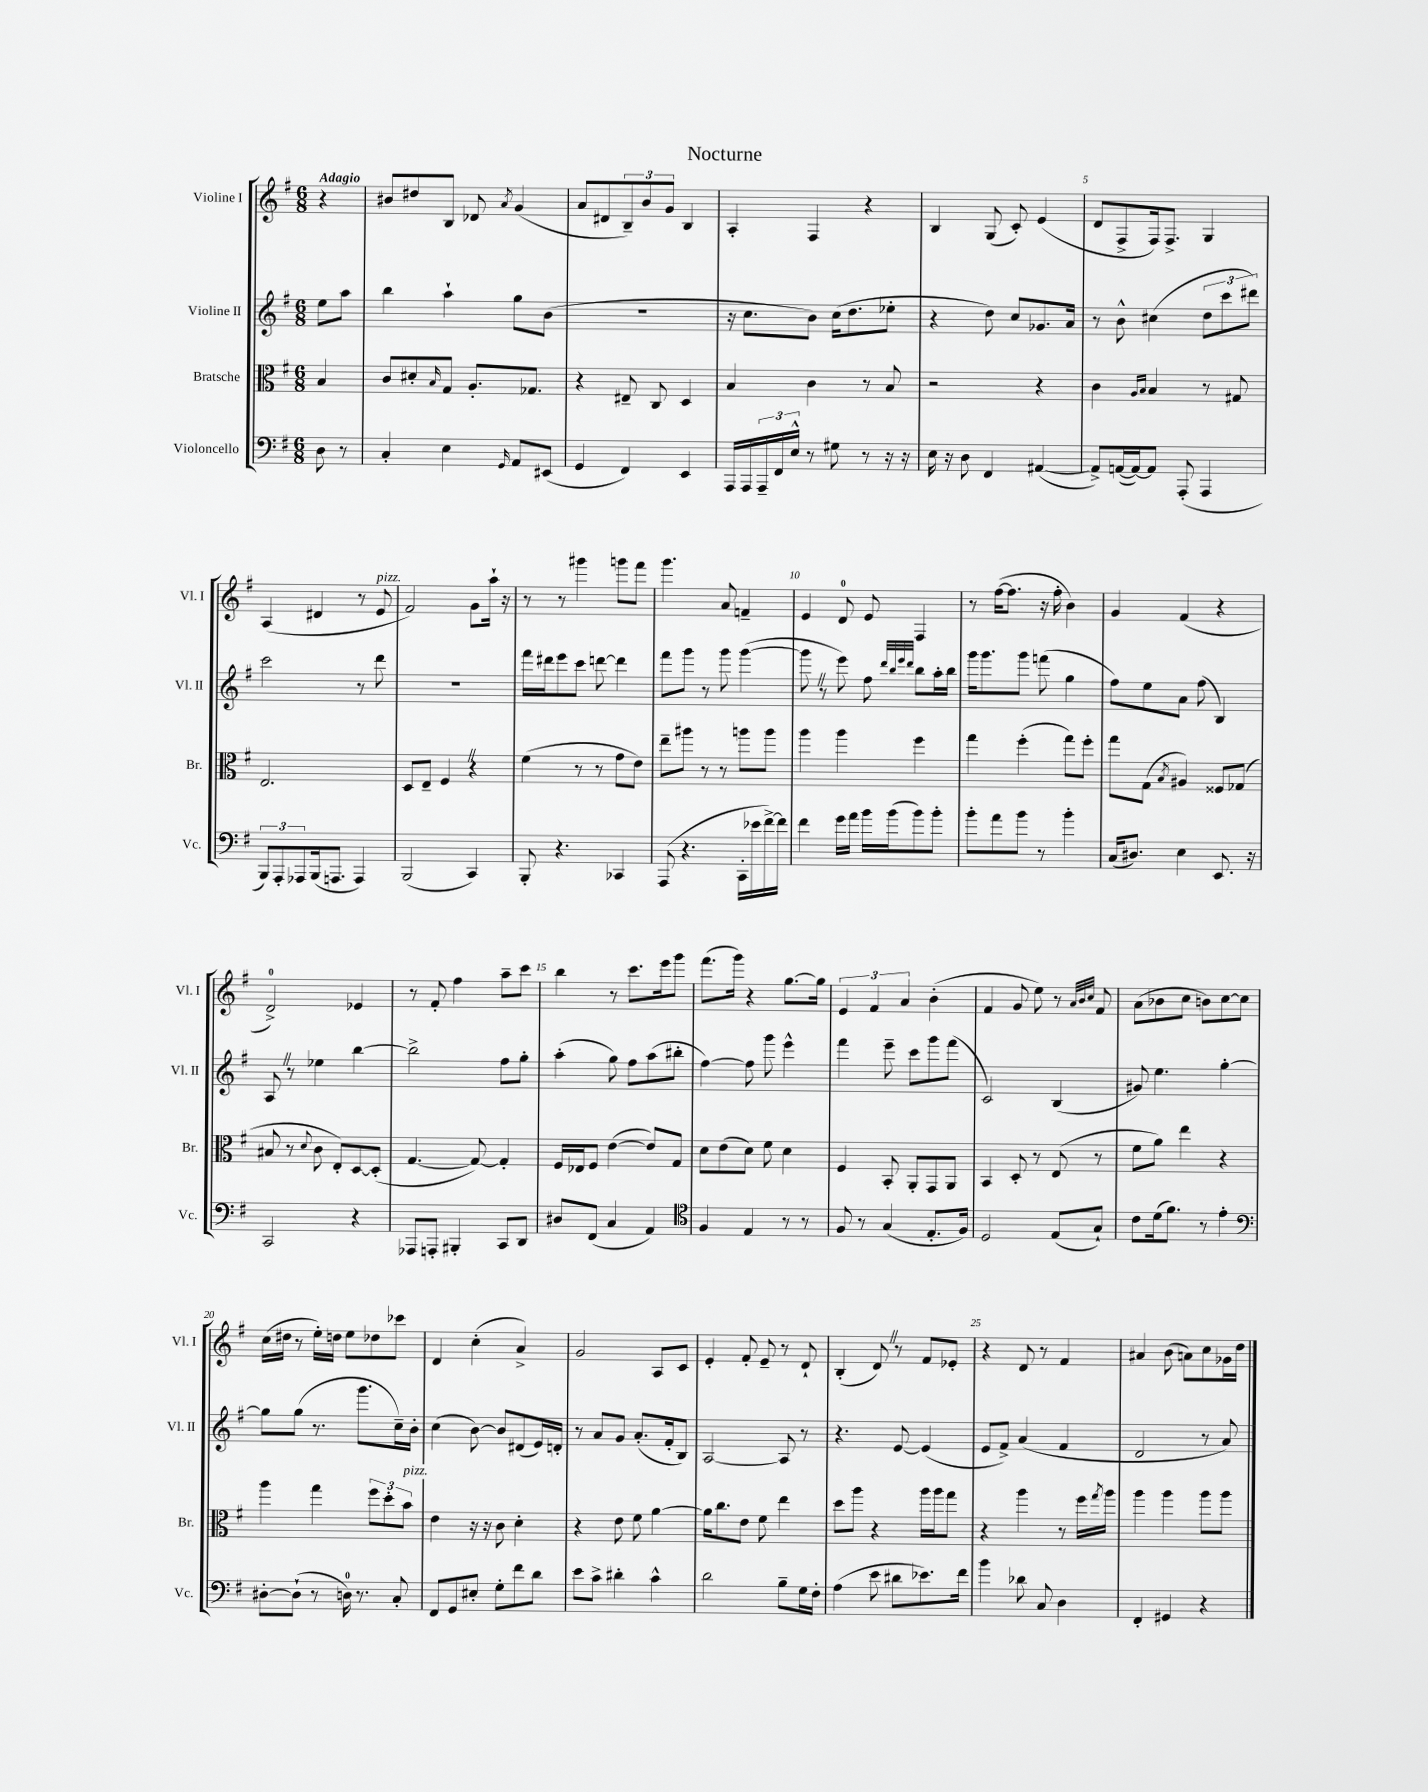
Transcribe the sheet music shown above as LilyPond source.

\header { title = "Nocturne" }
<<
\new StaffGroup <<
\new Staff = "s0" \with { instrumentName = "Violine I" shortInstrumentName = "Vl. I" } {
    \clef treble \key g \major \numericTimeSignature \time 6/8 \partial 4 \tempo "Adagio"
    r4 |
    bis'8 dis''8 b8 des'8 \acciaccatura { a'8 } g'4( |
    a'8 dis'8 \tuplet 3/2 { b8--) b'8 g'8 } b4 |
    a4-. fis4 r4 |
    b4 g8( c'8-.) e'4( |
    d'8 fis8-> fis16) fis8.-> g4 |
    a4( dis'4 r8 e'8^\markup { \italic "pizz." } |
    fis'2) g'8 a''16-! r16 |
    r8 r8 gis'''4 g'''8 fis'''8 |
    g'''4. a'8 f'4-- |
    e'4 d'8-0 e'8 fis4 |
    r8 fis''16~( fis''8. r16 fis''16-. b'4) |
    g'4 fis'4( r4 |
    d'2-0->) ees'4 |
    r8 fis'8-. fis''4 a''8-- c'''8 |
    b''4 r8 c'''8. e'''16 g'''8 |
    fis'''8.( g'''16) r4 g''8.~ g''16 |
    \tuplet 3/2 { e'4 fis'4 a'4 } b'4-.( |
    fis'4 g'8 e''8) r8 \grace { a'32 b'32 c''32 } fis'8 |
    a'8( bes'8 c''8 b'8) c''8~ c''8 |
    c''16( dis''16 r8 e''16-.) d''16 e''8 des''8 ces'''8 |
    d'4 c''4-.( a'4->) |
    g'2 a8 c'8 |
    e'4-. fis'8-. e'8-- r8 d'8-! |
    b4-.( d'8) \once \override BreathingSign.text = \markup { \musicglyph "scripts.caesura.straight" } \breathe r8 fis'8 ees'8-. |
    r4 d'8 r8 fis'4 |
    ais'4 b'8( a'8) c''8 ges'16 d''16 \bar "|." |
}
\new Staff = "s1" \with { instrumentName = "Violine II" shortInstrumentName = "Vl. II" } {
    \clef treble \key g \major \numericTimeSignature \time 6/8 \partial 4
    e''8 a''8 |
    b''4 a''4-! g''8 b'8( |
    R2. |
    r16 c''8. b'8) c''16( d''8. ees''8-. |
    r4 d''8) c''8 ges'8. a'16 |
    r8 b'8-^ cis''4( \tuplet 3/2 { d''8 c'''8 dis'''8) } |
    c'''2 r8 d'''8 |
    r2. |
    fis'''16 dis'''16 e'''8 c'''8 d'''8~ d'''4 |
    fis'''8 g'''8 r8 g'''8 g'''4~( |
    g'''8 \once \override BreathingSign.text = \markup { \musicglyph "scripts.caesura.straight" } \breathe r8 e'''8) fis''8 \grace { d'''32 b''32 e'''32 d'''32 } b''8 a''16-. b''16 |
    g'''16 g'''8. g'''8 f'''8( g''4 |
    fis''8) e''8 a'8 fis''8( b4) |
    a8 \once \override BreathingSign.text = \markup { \musicglyph "scripts.caesura.straight" } \breathe r8 ees''4 b''4~ |
    b''2-> fis''8 g''8-. |
    a''4-.( g''8) fis''8 a''8( bis''8-. |
    fis''4~) fis''8 g'''8 e'''4-^ |
    fis'''4 e'''8-- c'''8 g'''8 fis'''8( |
    c'2) b4( |
    gis'8) e''4. g''4~-. |
    g''8 g''8( r8. g'''8. c''16--) b'16-. |
    c''4( b'8~) b'8 dis'8( e'16) d'16-. |
    r8 a'8 g'8 a'8.-.( fis'16-. b8) |
    a2~ a8 r8 |
    r4. e'8~ e'4( |
    e'8 fis'8->) a'4( fis'4 |
    d'2 r8 a'8) \bar "|." |
}
\new Staff = "s2" \with { instrumentName = "Bratsche" shortInstrumentName = "Br." } {
    \clef alto \key g \major \numericTimeSignature \time 6/8 \partial 4
    b4 |
    c'8 dis'8-. \grace { b16 } g8 a8.-. ges8. |
    r4 eis8-- c8 d4 |
    b4 c'4 r8 b8 |
    r2 r4 |
    c'4 \grace { a16 b16 } b4 r8 gis8 |
    e2. |
    d8 e8-- fis4 \once \override BreathingSign.text = \markup { \musicglyph "scripts.caesura.straight" } \breathe r4 |
    fis'4( r8 r8 g'8 e'8) |
    e''8-- ais''8 r8 r8 a''8 a''8 |
    a''4 a''4 fis''4 |
    g''4 fis''4-.( g''8) fis''8-. |
    g''8 g8( \acciaccatura { b8 } ais4) fisis8 ges8( |
    bis8 r8 \appoggiatura { d'8 } c'8 e8-.) d8~ d8-.( |
    g4.~ g8~) g4-. |
    fis16 ees16 fis8 e'4~( e'8) g8 |
    d'8 e'8( d'8) fis'8 d'4 |
    fis4 b,8-. a,8-. g,8 a,8 |
    b,4 d8-. r8 e8( r8 |
    fis'8 a'8) e''4 r4 |
    a''4 g''4 \tuplet 3/2 { fis''8 d''8-. b'8^\markup { \italic "pizz." } } |
    e'4 r16 r16 c'8 d'4-. |
    r4 e'8 fis'8 a'4~ |
    a'16 c''8. e'8 fis'8 e''4 |
    d''8 a''8 r4 a''16 a''16 g''8 |
    r4 a''4 r8 fis''16 \acciaccatura { g''8 } a''16 |
    a''4 a''4 a''8 a''8 \bar "|." |
}
\new Staff = "s3" \with { instrumentName = "Violoncello" shortInstrumentName = "Vc." } {
    \clef bass \key g \major \numericTimeSignature \time 6/8 \partial 4
    d8 r8 |
    c4-. e4 \grace { g,16 } a,8 eis,8( |
    g,4 fis,4) e,4 |
    a,,16 a,,16 \tuplet 3/2 { a,,16-- fis,16 e16-^ } r8 gis8 r8 r16 r16 |
    e16 r16 d8 fis,4 ais,4~( |
    ais,8->) a,16~( a,16~) a,8 a,,8-.( a,,4 |
    \tuplet 3/2 { b,,8) a,,8-. aes,,8 } b,,16( a,,8. a,,4) |
    b,,2( c,4) |
    b,,8-. r4. ces,4 |
    a,,8( r4. c,16-. ees'16 fis'16~->) fis'16 |
    fis'4 g'16 a'16 b'16 b'16( b'8) b'8-. |
    b'8-. a'8 b'8 r8 b'4-. |
    c16( dis8.) e4 e,8. r16 |
    c,2 r4 |
    aes,,8 a,,8-. bis,,4-. c,8 d,8 |
    dis8 fis,8( c4 a,4) |
    \clef tenor fis4 e4 r8 r8 |
    fis8 r8 g4( e8.-. fis16) |
    d2 e8( g8-!) |
    c'8 d'16( fis'8.) r8 e'4-. |
    \clef bass dis8~-. dis8-!( r8 d16-0) r8. c8-. |
    fis,8 g,8 eis8-. g8-. fis'8 d'8 |
    e'8 c'8-> dis'4-. c'4-^ |
    d'2 b8-- g16 fis16-. |
    a4( e'8 dis'8 ees'8.) fis'16 |
    b'4 des'8 c8 d4 |
    fis,4-. gis,4 r4 \bar "|." |
}
>>
>>
\layout { \context { \Score \override BarNumber.break-visibility = ##(#f #t #t) barNumberVisibility = #(every-nth-bar-number-visible 5) } }
